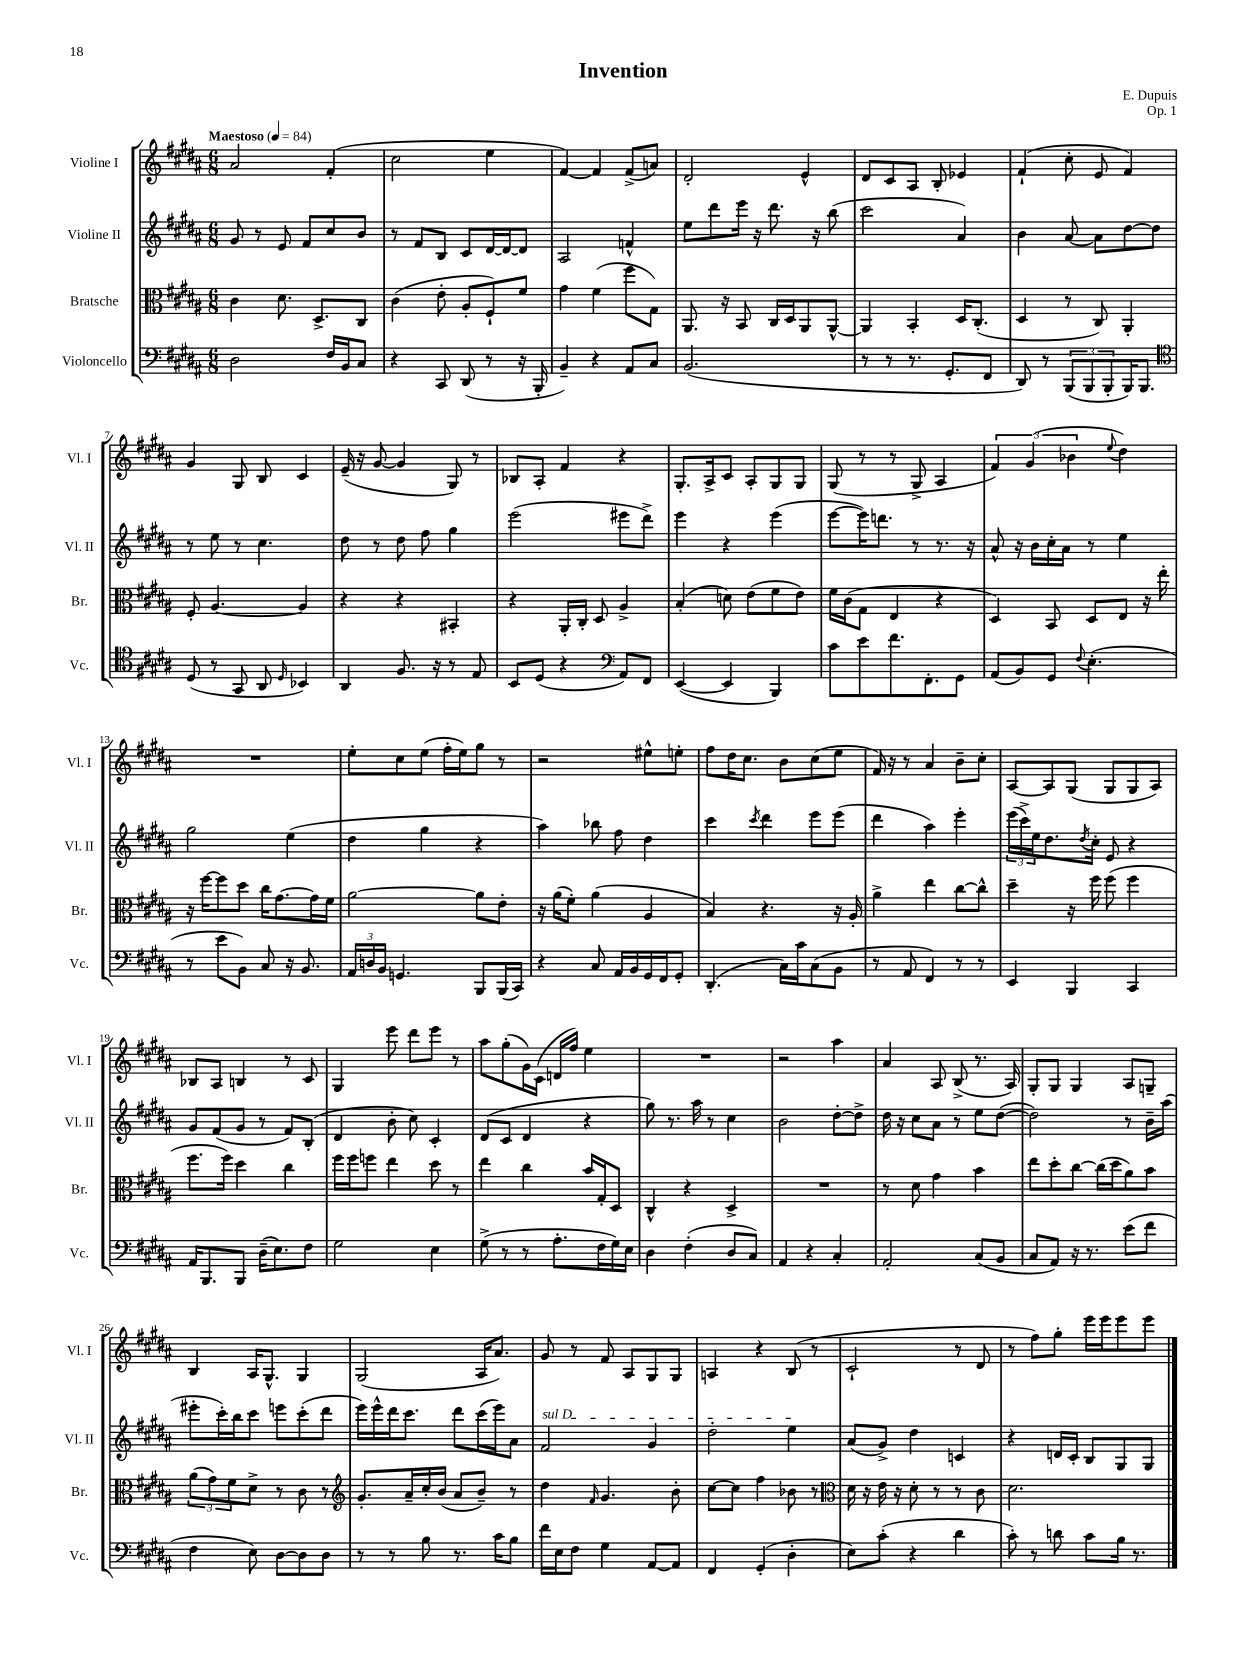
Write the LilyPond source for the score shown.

\header { title = "Invention" composer = "E. Dupuis" opus = "Op. 1" }
<<
\new StaffGroup <<
\new Staff = "s0" \with { instrumentName = "Violine I" shortInstrumentName = "Vl. I" } {
    \clef treble \key b \major \numericTimeSignature \time 6/8 \tempo "Maestoso" 4 = 84
    ais'2 fis'4-.( |
    cis''2 e''4 |
    fis'4~) fis'4 fis'8->( a'8) |
    dis'2-. e'4-^ |
    dis'8 cis'8 ais8 b8-. ees'4 |
    fis'4-!( cis''8-. e'8 fis'4) |
    gis'4 gis8 b8 cis'4 |
    e'16--( r16 gis'8~ gis'4 gis8) r8 |
    bes8 ais8-. fis'4 r4 |
    gis8.-. ais16-> cis'8 ais8-. gis8 gis8 |
    gis8( r8 r8 gis8-> ais4 |
    \tuplet 3/2 { fis'4) gis'4( bes'4 } \appoggiatura { e''8 } dis''4) |
    R2. |
    e''8-. cis''8 e''8( fis''16-. e''16) gis''8 r8 |
    r2 eis''8-^ e''8-. |
    fis''8 dis''16 cis''8. b'8 cis''8( e''8 |
    fis'16) r16 r8 ais'4 b'8-- cis''8-. |
    ais8~ ais8 gis8( gis8 gis8 ais8) |
    bes8 ais8 b4 r8 cis'8 |
    gis4 e'''8 dis'''8 e'''8 r8 |
    ais''8 gis''8-.( gis'16) cis'16( d'16 fis''16) e''4 |
    R2. |
    r2 ais''4 |
    ais'4 ais8 b8->( r8. ais16) |
    gis8-. gis8 gis4 ais8 g8-- |
    b4 ais16 gis8.-^ gis4 |
    gis2( ais16 ais'8.) |
    gis'8 r8 fis'8 ais8 gis8 gis8 |
    a4 r4 b8( r8 |
    cis'2-! r8 dis'8 |
    r8 fis''8) gis''8-. e'''16 e'''16 e'''8 e'''8 \bar "|." |
}
\new Staff = "s1" \with { instrumentName = "Violine II" shortInstrumentName = "Vl. II" } {
    \clef treble \key b \major \numericTimeSignature \time 6/8
    gis'8 r8 e'8 fis'8 cis''8 b'8 |
    r8 fis'8 b8 cis'8 dis'16~ dis'16~ dis'8 |
    ais2 f'4-^ |
    e''8 dis'''8 e'''16 r16 dis'''8. r16 b''8( |
    cis'''2 ais'4) |
    b'4 ais'8~ ais'8 dis''8~ dis''8 |
    r8 e''8 r8 cis''4. |
    dis''8 r8 dis''8 fis''8 gis''4 |
    e'''2( eis'''8 dis'''8->) |
    e'''4 r4 e'''4( |
    e'''8~ e'''16) d'''8. r8 r8. r16 |
    ais'8-^ r16 b'16 cis''16-. ais'16 r8 e''4 |
    gis''2 e''4( |
    dis''4 gis''4 r4 |
    ais''4) bes''8 fis''8 dis''4 |
    cis'''4 \acciaccatura { cis'''8 } dis'''4 e'''8 e'''8( |
    dis'''4 ais''4) e'''4-. |
    \tuplet 3/2 { e'''16( cis'''16->) e''16 } dis''8. \acciaccatura { dis''8 } cis''16-. e'8 r4 |
    gis'8 fis'8( gis'8 r8 fis'8) b8-.( |
    dis'4 b'8-. cis''8) cis'4-. |
    dis'8( cis'8 dis'4 r4 |
    gis''8) r8. ais''16 r8 cis''4 |
    b'2 dis''8~-. dis''8-> |
    dis''16 r16 cis''8 ais'8 r8 e''8 dis''8~( |
    dis''2) r8 b'16-- ais''16( |
    eis'''8-. cis'''16-.) b''16 cis'''8 e'''8 cis'''8-.( dis'''8 |
    e'''16) e'''16-^ dis'''16 cis'''8. dis'''8 cis'''16( e'''16) ais'8 |
    \once \override TextSpanner.bound-details.left.text = \markup { \italic "sul D" } fis'2\startTextSpan gis'4 |
    dis''2-. e''4\stopTextSpan |
    ais'8( gis'8->) dis''4 c'4 |
    r4 d'16 cis'16-. b8 gis8 gis8 \bar "|." |
}
\new Staff = "s2" \with { instrumentName = "Bratsche" shortInstrumentName = "Br." } {
    \clef alto \key b \major \numericTimeSignature \time 6/8
    cis'4 dis'8. dis8.-> cis8 |
    cis'4( e'8-. ais8-. fis8-!) fis'8 |
    gis'4 fis'4( fis''8 gis8) |
    ais,8. r16 b,8 cis16 dis16 ais,8 ais,8~-^ |
    ais,4 b,4-. dis16 cis8.-.( |
    dis4 r8 cis8) ais,4-. |
    fis8-. ais4.~ ais4 |
    r4 r4 bis,4-. |
    r4 ais,16-. cis16-. dis8 ais4-> |
    b4-.( d'8) e'8( fis'8 e'8) |
    fis'16 cis'16( gis8 e4 r4 |
    dis4) b,8 dis8 e8 r16 e''16-. |
    r16 fis''16~ fis''8 dis''8 cis''16 gis'8.~ gis'16 fis'16 |
    ais'2~ ais'8 e'8-. |
    r16 ais'16( fis'8-.) ais'4( ais4 |
    b4) r4. r16 ais16-. |
    ais'4-> e''4 cis''8~ cis''8-^ |
    dis''4-- r16 fis''16 fis''8( fis''4 |
    fis''8. fis''16) dis''4 cis''4 |
    fis''16 fis''16 f''8 e''4 dis''8 r8 |
    e''4 cis''4 b'16 gis16-. dis8 |
    cis4-^ r4 dis4-> |
    R2. |
    r8 dis'8 gis'4 b'4 |
    e''8 dis''8-. cis''8~ cis''16( dis''16 ais'8) b'8 |
    \tuplet 3/2 { ais'8( gis'8) fis'8 } dis'8-> r8 cis'8 r8 |
    \clef treble gis'8.-. ais'16-- cis''16-. b'16( ais'8 b'8--) r8 |
    dis''4 \grace { fis'16 } gis'4. b'8-. |
    cis''8~ cis''8 fis''4 bes'8 r8 |
    \clef alto dis'16 r16 e'16 r16 dis'8-. r8 r8 cis'8 |
    dis'2. \bar "|." |
}
\new Staff = "s3" \with { instrumentName = "Violoncello" shortInstrumentName = "Vc." } {
    \clef bass \key b \major \numericTimeSignature \time 6/8
    dis2 fis16 b,16 cis8 |
    r4 cis,8 dis,8( r8 r16 b,,16-. |
    b,4--) r4 ais,8 cis8 |
    b,2.( |
    r8 r8 r8. gis,8.-. fis,8 |
    dis,8) r8 \tuplet 3/2 { b,,8( b,,8 b,,8-. } b,,16) b,,8. |
    \clef tenor dis8( r8 gis,8 ais,8 \grace { dis16 } bes,4) |
    ais,4 fis8. r16 r8 e8 |
    b,8 dis8( r4 \clef bass ais,8) fis,8 |
    e,4~( e,4 b,,4) |
    cis'8 e'8 fis'8. fis,8.-. gis,8 |
    ais,8( b,8) gis,8 \appoggiatura { fis8 } e4.-.( |
    r8 e'8 b,8) cis8 r16 b,8. |
    \tuplet 3/2 { ais,16 d16 b,16 } g,4. b,,8 b,,16( cis,16) |
    r4 cis8 ais,16 b,16 gis,16 fis,16 gis,8-. |
    dis,4.-.( cis16) cis'16 cis8( b,8 |
    r8 ais,8 fis,4) r8 r8 |
    e,4 b,,4 cis,4 |
    ais,16 b,,8. b,,8 dis16--( e8.) fis8 |
    gis2 e4 |
    gis8->( r8 r8 ais8.-. fis16 gis16) e16 |
    dis4 fis4-.( dis8 cis8) |
    ais,4 r4 cis4-. |
    ais,2-. cis8( b,8 |
    cis8 ais,8) r16 r8. e'8( fis'8 |
    fis4 e8) dis8~ dis8 dis8 |
    r8 r8 b8 r8. cis'16 b8 |
    fis'16 e16 fis8 gis4 ais,8~ ais,8 |
    fis,4 gis,4-.( dis4-. |
    e8) cis'8-.( r4 dis'4 |
    cis'8-.) r8 d'8 cis'8 b16 r8. \bar "|." |
}
>>
>>
